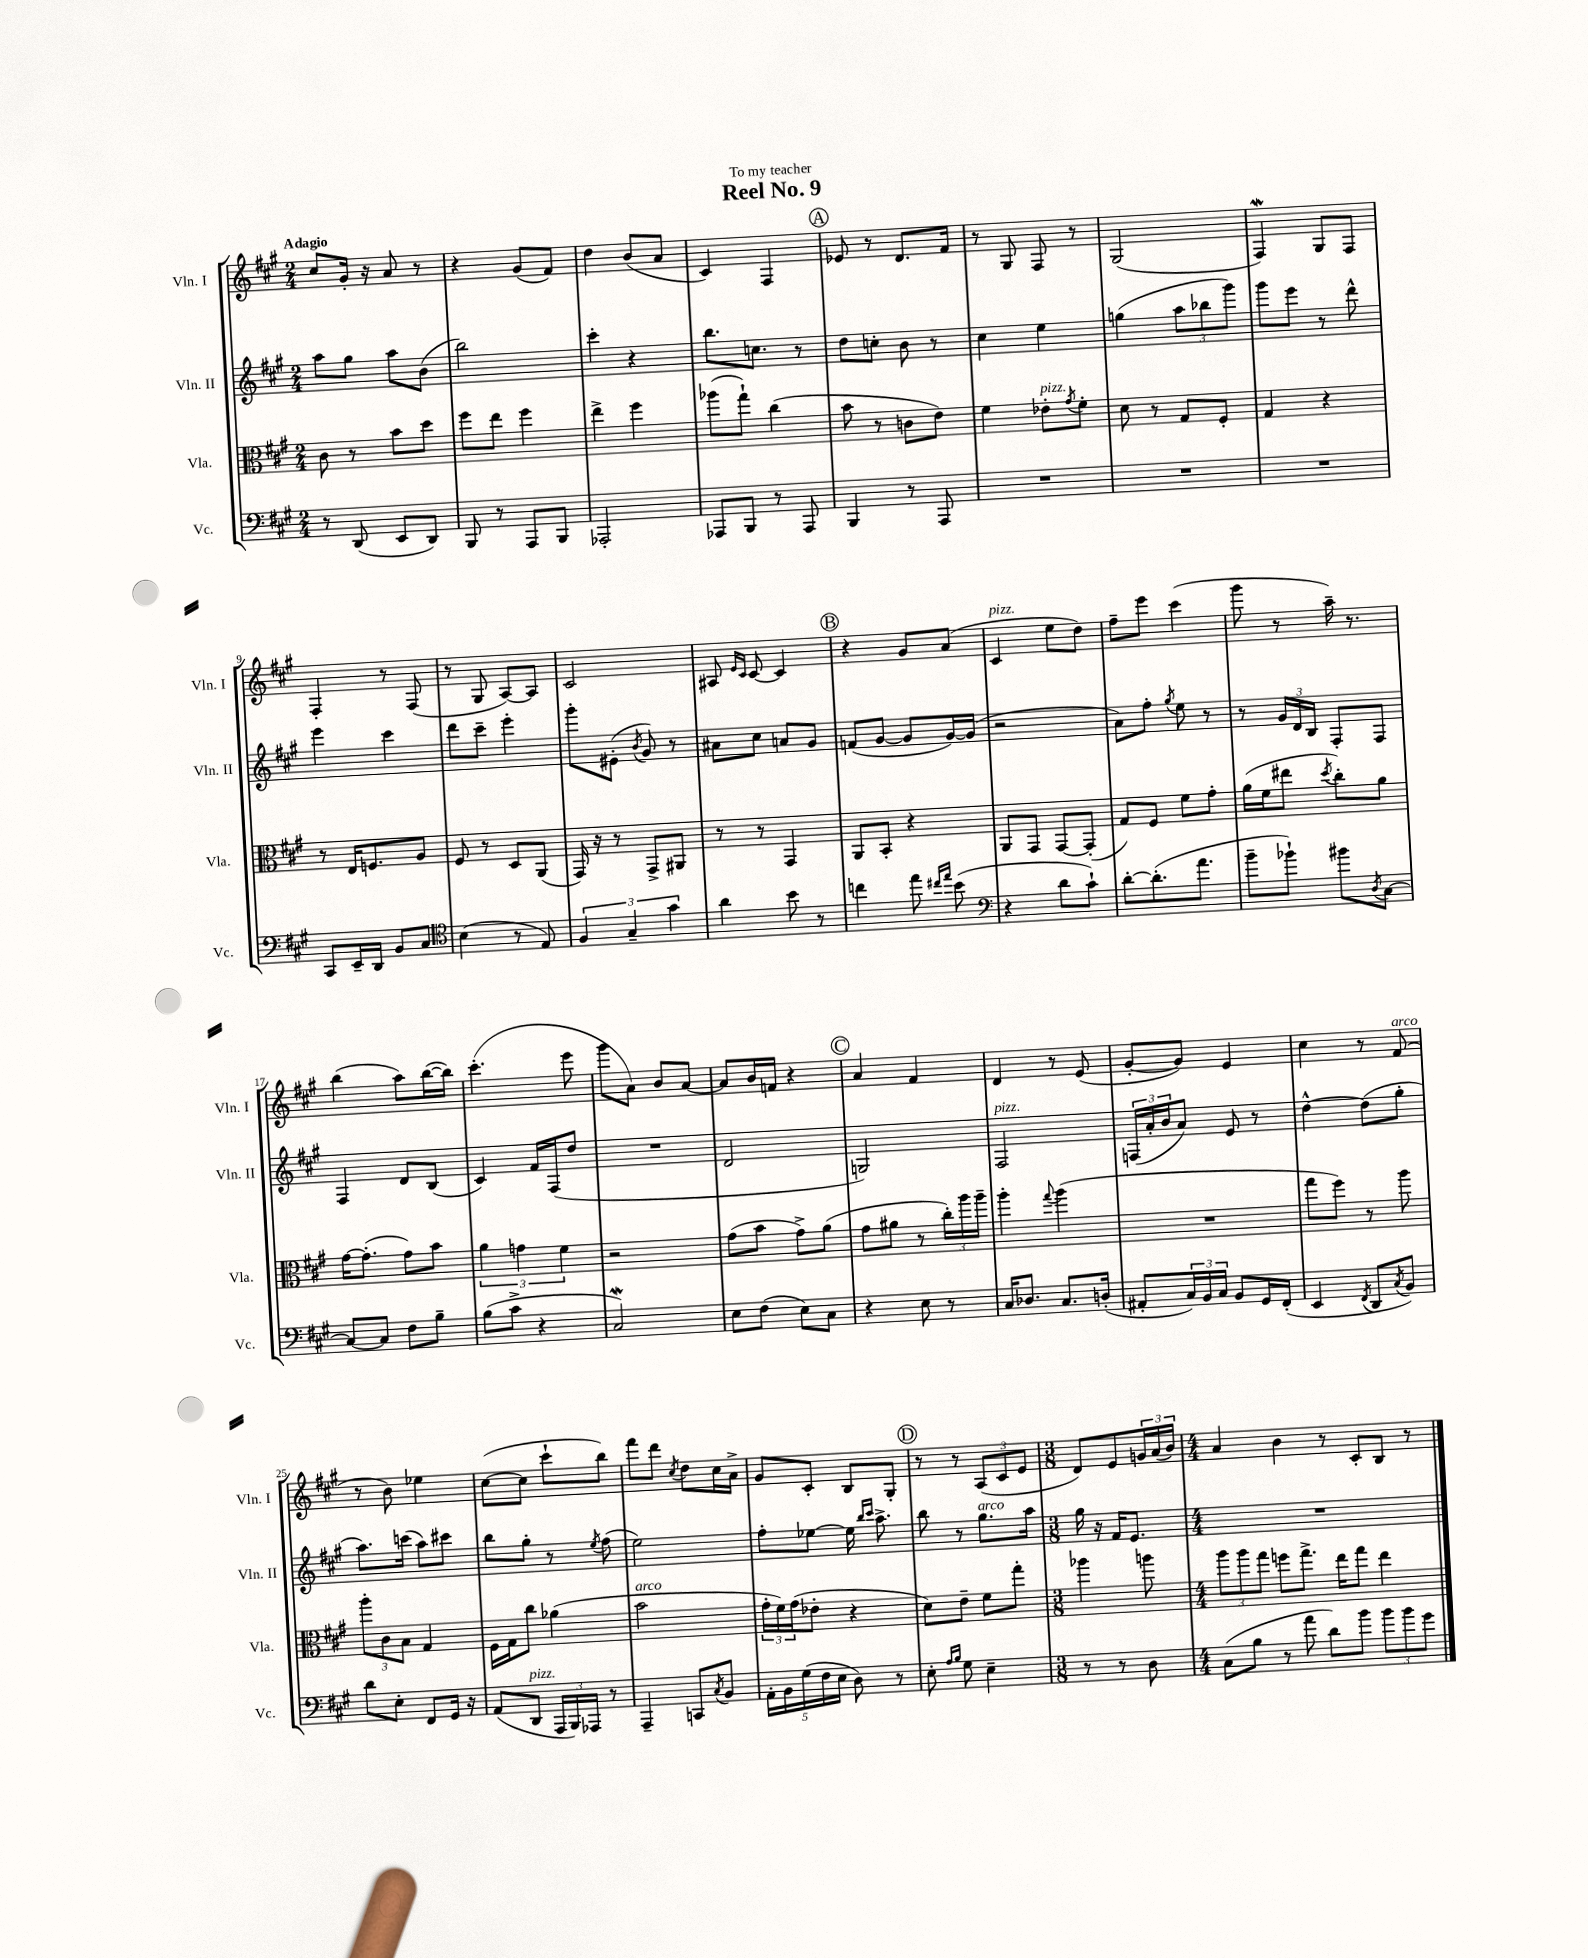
\header { title = "Reel No. 9" dedication = "To my teacher" }
<<
\new StaffGroup <<
\new Staff = "s0" \with { instrumentName = "Vln. I" shortInstrumentName = "Vln. I" } {
    \clef treble \key a \major \numericTimeSignature \time 2/4 \tempo "Adagio"
    cis''8 gis'16-. r16 a'8 r8 |
    r4 gis'8( fis'8) |
    d''4 b'8( a'8 |
    cis'4) fis4 |
    \mark \markup { \circle "A" } ees'8 r8 d'8. fis'16 |
    r8 gis8 fis8 r8 |
    gis2( |
    fis4\mordent) gis8 fis8 |
    fis4-. r8 fis8( |
    r8 gis8 a8~) a8 |
    cis'2 |
    ais8 \grace { e'16 cis'16 } cis'8~ cis'4 |
    \mark \markup { \circle "B" } r4 gis'8 a'8( |
    cis'4^\markup { \italic "pizz." } e''8 d''8) |
    fis''8-- e'''8 cis'''4( |
    gis'''8 r8 a''16--) r8. |
    b''4( a''8) b''16~( b''16) |
    cis'''4.-.( e'''8 |
    gis'''8 a'8) b'8 a'8~ |
    a'8 b'16 f'16 r4 |
    \mark \markup { \circle "C" } a'4 fis'4 |
    d'4 r8 e'8( |
    gis'8~-. gis'8) e'4 |
    cis''4 r8 fis'8^\markup { \italic "arco" }( |
    r8 b'8) ees''4 |
    cis''8~( cis''8 cis'''8-! b''8) |
    fis'''8 d'''8 \acciaccatura { cis''8 } d''8 cis''16 a'16-> |
    gis'8 cis'8-. b8 gis8-. |
    \mark \markup { \circle "D" } r8 r8 \tuplet 3/2 { a8( cis'8 e'8 } |
    \numericTimeSignature \time 3/8 d'8) e'8 \tuplet 3/2 { g'16 a'16( b'16) } |
    \numericTimeSignature \time 4/4 a'4 b'4 r8 cis'8-. b8 r8 \bar "|." |
}
\new Staff = "s1" \with { instrumentName = "Vln. II" shortInstrumentName = "Vln. II" } {
    \clef treble \key a \major \numericTimeSignature \time 2/4
    a''8 gis''8 a''8 b'8( |
    b''2) |
    cis'''4-. r4 |
    b''8. c''8. r8 |
    \mark \markup { \circle "A" } d''8 c''8-. b'8 r8 |
    cis''4 e''4 |
    g''4( \tuplet 3/2 { a''8 bes''8 gis'''8) } |
    gis'''8 e'''8 r8 d'''8-^ |
    e'''4 cis'''4 |
    d'''8 cis'''8-- e'''4-. |
    gis'''8-. eis'8-.( \acciaccatura { b'8 } gis'8) r8 |
    ais'8 cis''8 a'8 gis'8 |
    \mark \markup { \circle "B" } f'8( gis'8~ gis'8 gis'16~) gis'16( |
    r2 |
    a'8) fis''8-. \acciaccatura { gis''8 } e''8 r8 |
    r8 \tuplet 3/2 { gis'16 d'16 b16 } fis8-. fis8 |
    fis4 d'8 b8( |
    cis'4) fis'16 fis16( d''8 |
    R2 |
    d'2 |
    \mark \markup { \circle "C" } g2) |
    fis2^\markup { \italic "pizz." } |
    \tuplet 3/2 { f16( a'16-. b'16 } a'8) e'8 r8 |
    d''4~-^ d''8( gis''8-. |
    a''8.) c'''16( a''8) cis'''8 |
    b''8 gis''8-. r8 \acciaccatura { e''8 } fis''8( |
    e''2) |
    fis''8-. ees''8~ ees''16 \grace { b''16 cis'''16 } a''8.-> |
    \mark \markup { \circle "D" } b''8 r8 gis''8.^\markup { \italic "arco" } a''16 |
    \numericTimeSignature \time 3/8 gis''16 r16 fis'16 e'8. |
    \numericTimeSignature \time 4/4 R1 \bar "|." |
}
\new Staff = "s2" \with { instrumentName = "Vla." shortInstrumentName = "Vla." } {
    \clef alto \key a \major \numericTimeSignature \time 2/4
    cis'8 r8 b'8 d''8 |
    fis''8 e''8 fis''4 |
    e''4-> fis''4 |
    aes''8( gis''8-!) cis''4( |
    \mark \markup { \circle "A" } b'8 r8 c'8 e'8) |
    fis'4 ees'8-.^\markup { \italic "pizz." } \acciaccatura { gis'8 } fis'8-. |
    d'8 r8 gis8 fis8-. |
    gis4 r4 |
    r8 e16 f8. a8 |
    fis8 r8 d8 a,8( |
    gis,16) r16 r8 gis,8-> ais,8 |
    r8 r8 gis,4 |
    \mark \markup { \circle "B" } a,8 b,8-. r4 |
    a,8 gis,8 gis,8~ gis,8-.( |
    gis8) fis8 fis'8 gis'8-. |
    a'16( fis'16 eis''8 \acciaccatura { d''8 } cis''8-.) a'8 |
    gis'16~ gis'8.-.( gis'8) b'8 |
    \tuplet 3/2 { a'4 g'4 fis'4 } |
    r2 |
    gis'8( b'8 gis'8->) a'8( |
    \mark \markup { \circle "C" } gis'8 ais'8 r8 \tuplet 3/2 { cis''16-.) a''16 a''16-- } |
    a''4-. \appoggiatura { gis''8 } a''4( |
    R2 |
    gis''8 fis''8) r8 a''8 |
    \tuplet 3/2 { a''8-. cis'8 b8 } gis4 |
    fis16 gis16 cis''8 aes'4( |
    b'2^\markup { \italic "arco" } |
    \tuplet 3/2 { gis'16-. fis'16) gis'16( } ees'8-. r4 |
    \mark \markup { \circle "D" } d'8) e'8-- fis'8 gis''8-. |
    \numericTimeSignature \time 3/8 aes''4 a''8 |
    \numericTimeSignature \time 4/4 \tuplet 3/2 { a''8 a''8 gis''8 } f''8 gis''8.-> e''16 gis''8 e''4 \bar "|." |
}
\new Staff = "s3" \with { instrumentName = "Vc." shortInstrumentName = "Vc." } {
    \clef bass \key a \major \numericTimeSignature \time 2/4
    r8 d,8( e,8 d,8) |
    b,,8 r8 a,,8 b,,8 |
    aes,,2-. |
    aes,,8 b,,8 r8 aes,,8 |
    \mark \markup { \circle "A" } b,,4 r8 a,,8 |
    R2 |
    R2 |
    R2 |
    cis,8 e,16-- d,16 b,8 cis8 |
    \clef tenor b4( r8 e8) |
    \tuplet 3/2 { fis4 gis4-- gis'4 } |
    a'4 b'8 r8 |
    \mark \markup { \circle "B" } c''4 e''8 \grace { cis''16 e''16 } b'8( |
    \clef bass r4 d'8 cis'8-!) |
    d'8~-. d'8.-.( a'8. |
    b'8-- bes'8-!) bis'8 \acciaccatura { d8 } cis8~ |
    cis8~ cis8 fis8 b8-- |
    b8( cis'8-> r4 |
    cis2\mordent) |
    e8 fis8( e8) cis8 |
    \mark \markup { \circle "C" } r4 e8 r8 |
    cis16 des8. cis8. d16-.( |
    ais,8-. \tuplet 3/2 { cis16) b,16 cis16 } b,8 gis,16 fis,16-.( |
    e,4 \acciaccatura { fis,8 } d,8 \acciaccatura { cis8 } b,8) |
    d'8 e8-. fis,8 gis,16 r16 |
    a,8( d,8^\markup { \italic "pizz." } \tuplet 3/2 { a,,16 b,,16) aes,,16 } r8 |
    a,,4-- c,8 \acciaccatura { cis8 } b,8 |
    \tuplet 5/4 { a,16-. b,16 gis16( fis16 e16 } d8) r8 |
    \mark \markup { \circle "D" } e8-. \grace { a16 b16 } gis8 e4-- |
    \numericTimeSignature \time 3/8 r8 r8 d8 |
    \numericTimeSignature \time 4/4 cis8( b8 r8 a'8 d'8) b'8 \tuplet 3/2 { b'8 b'8 gis'8 } \bar "|." |
}
>>
>>
